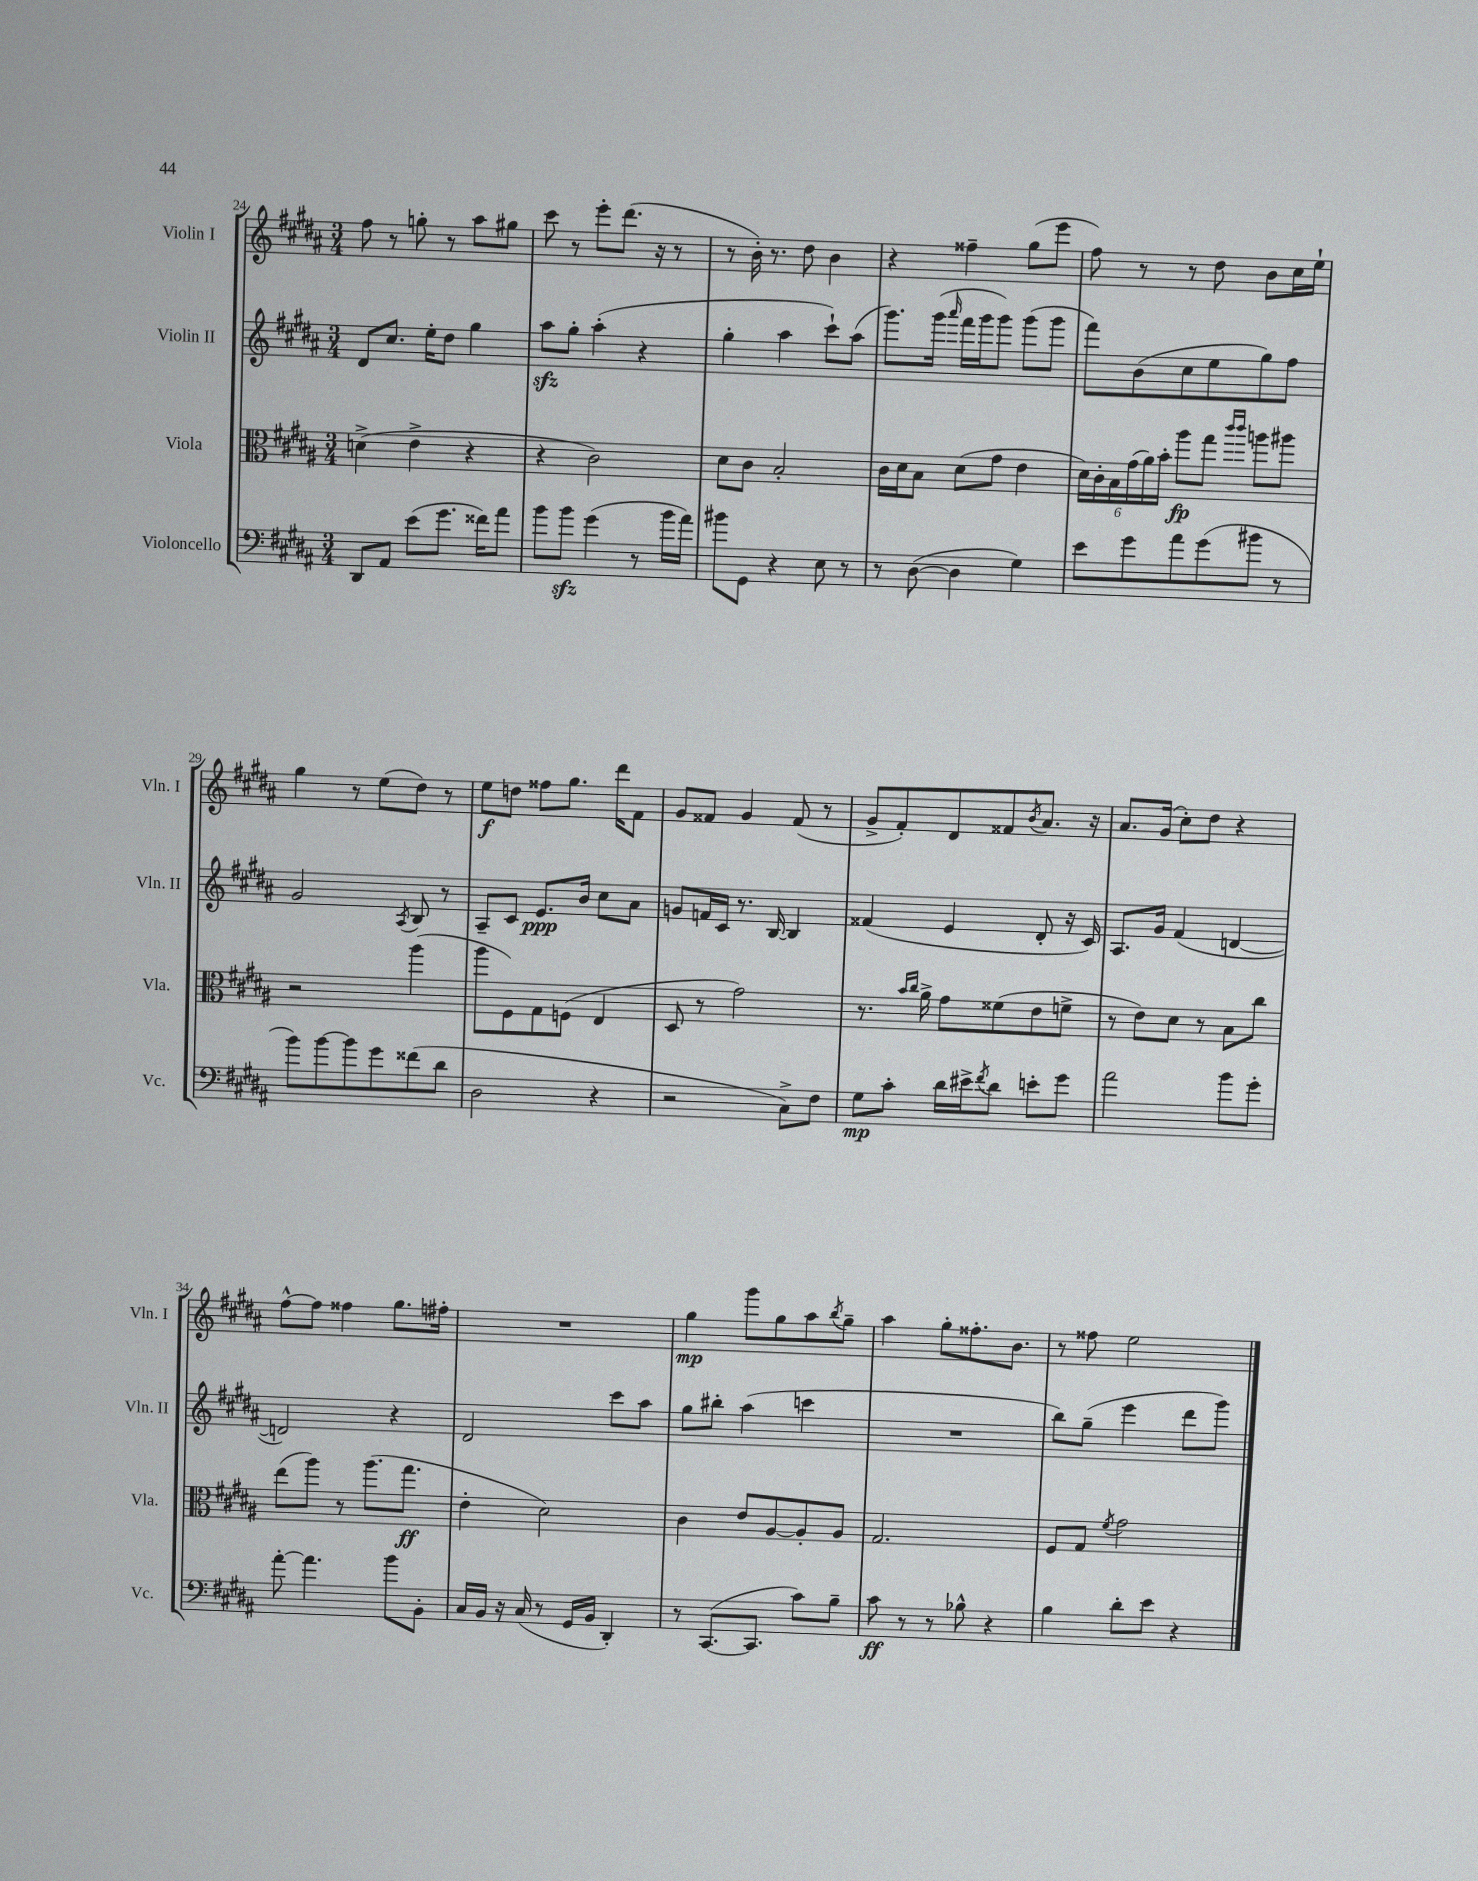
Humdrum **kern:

**kern	**kern	**kern	**kern
*staff4	*staff3	*staff2	*staff1
*clefF4	*clefC3	*clefG2	*clefG2
*k[f#c#g#d#a#]	*k[f#c#g#d#a#]	*k[f#c#g#d#a#]	*k[f#c#g#d#a#]
*M3/4	*M3/4	*M3/4	*M3/4
8DD#	(4d^	8d#	8ff#
8AA#	.	8.cc#	8r
(8e	4e^	.	8gg'
.	.	16ee'	.
8.g#	.	8dd#	8r
.	4r	4gg#	8aa#
16f##)	.	.	.
8a#	.	.	8gg#
=	=	=	=
8b	4r	8aa#	8ccc#
8b	.	8gg#'	8r
(4g#	2c#)	(4aa#'	8eee'
.	.	.	(8.ddd#
8r	.	4r	.
.	.	.	16r
16b	.	.	8r
16a#)	.	.	.
=	=	=	=
8b#	8d#	4gg#'	8r
8GG#	8c#	.	16b')
.	.	.	8.r
4r	2B'	4aa#	.
.	.	.	8dd#
8E	.	8ccc#`)	4b
8r	.	(8aa#	.
=	=	=	=
8r	16c#	8.ggg#)	4r
.	16d#	.	.
([8D#	8B	.	.
.	.	(16ggg#	.
.	.	16qqaaa#	.
4D#]	(8d#	16fff#	4ff##~
.	.	16ggg#	.
.	8g#	8ggg#)	.
4G#)	4e	(8ggg#	(8gg#
.	.	8ggg#	8eee
=	=	=	=
8e	24d#)	8fff#)	8ff#)
.	24c#'	.	.
.	24B	.	.
8g#	(24g#	(8b	8r
.	24a#)	.	.
.	24b'	.	.
8a#	8aa#	8cc#	8r
(8g#	8gg#	8ee	8dd#
.	16qqccc#	.	.
.	16qqccc#	.	.
8b#	8aa	8gg#)	8b
8r	8aa#	8ff#	16cc#
.	.	.	16ee`
=	=	=	=
8b)	2r	2g#	4gg#
[8b	.	.	.
8b]	.	.	8r
8g#	.	.	(8ee
.	.	8qA#	.
(8f##	(4aa#	8B	8dd#)
8d#	.	8r	8r
=	=	=	=
2D#	8aa#	8A#~	8ee
.	8F#)	8c#	8dd
.	8G#	8.e	8ff##
.	(8F	.	8.gg#
.	.	16b	.
4r	4E	8cc#	.
.	.	.	16ddd#
.	.	8a#	8f#
=	=	=	=
2r	8D#	8g	8g#
.	8r	16f	8f##
.	.	16c#	.
.	2g#)	8.r	4g#
.	.	[16B	.
8C#^)	.	4B]	(8f##
8F#	.	.	8r
=	=	=	=
8G#	8.r	(4f##	8g#^
8c#'	.	.	8f#')
.	16qqb	.	.
.	16qqcc#	.	.
.	16a#^	.	.
16d#	8g#	4e	8d#
16e#^	.	.	.
8qf#	.	.	.
8d#	(8f##	.	8f##
.	.	.	8qb
8e'	8e	8d#'	8.a#
8g#	8f^	16r	.
.	.	16c#)	16r
=	=	=	=
2a#	8r	8.A#	8.a#
.	8e)	.	.
.	.	16g#	(16g#
.	8d#	(4f#	8cc#')
.	8r	.	8dd#
8b	8B	[4d	4r
8g#'	8cc#	.	.
=	=	=	=
[8a#'	(8ee	2d])	[8ff#^^
4.a#]	8aa#)	.	8ff#]
.	8r	.	4ff##
.	(8.aa#	.	.
8b	.	4r	8.gg#
.	8.gg#	.	.
8BB'	.	.	.
.	.	.	16ff#'
=	=	=	=
16C#	4e'	2d#	2.r
16BB	.	.	.
16r	.	.	.
(16C#	.	.	.
8r	2d#)	.	.
16GG#	.	.	.
16BB	.	.	.
4DD#')	.	8ccc#	.
.	.	8aa#	.
=	=	=	=
8r	4c#	8gg#	4gg#
([8.CC#	.	8bb#'	.
.	8e	(4aa#	8ggg#
8.CC#]	.	.	.
.	[8A#	.	8gg#
8c#)	8A#']	4ccc	8aa#
.	.	.	8qbb
8B~	8A#	.	8gg#~
=	=	=	=
8c#	2.G#	2.r	4aa#
8r	.	.	.
8r	.	.	8gg#'
8B-^^	.	.	8.ff##'
4r	.	.	.
.	.	.	8.b
=	=	=	=
4B	8F#	8bb)	8r
.	8G#	(8gg#~	8ff##
.	8qf#	.	.
8d#'	2g#	4eee	2ee
8e	.	.	.
4r	.	8ddd#	.
.	.	8ggg#)	.
==	==	==	==
*-	*-	*-	*-
